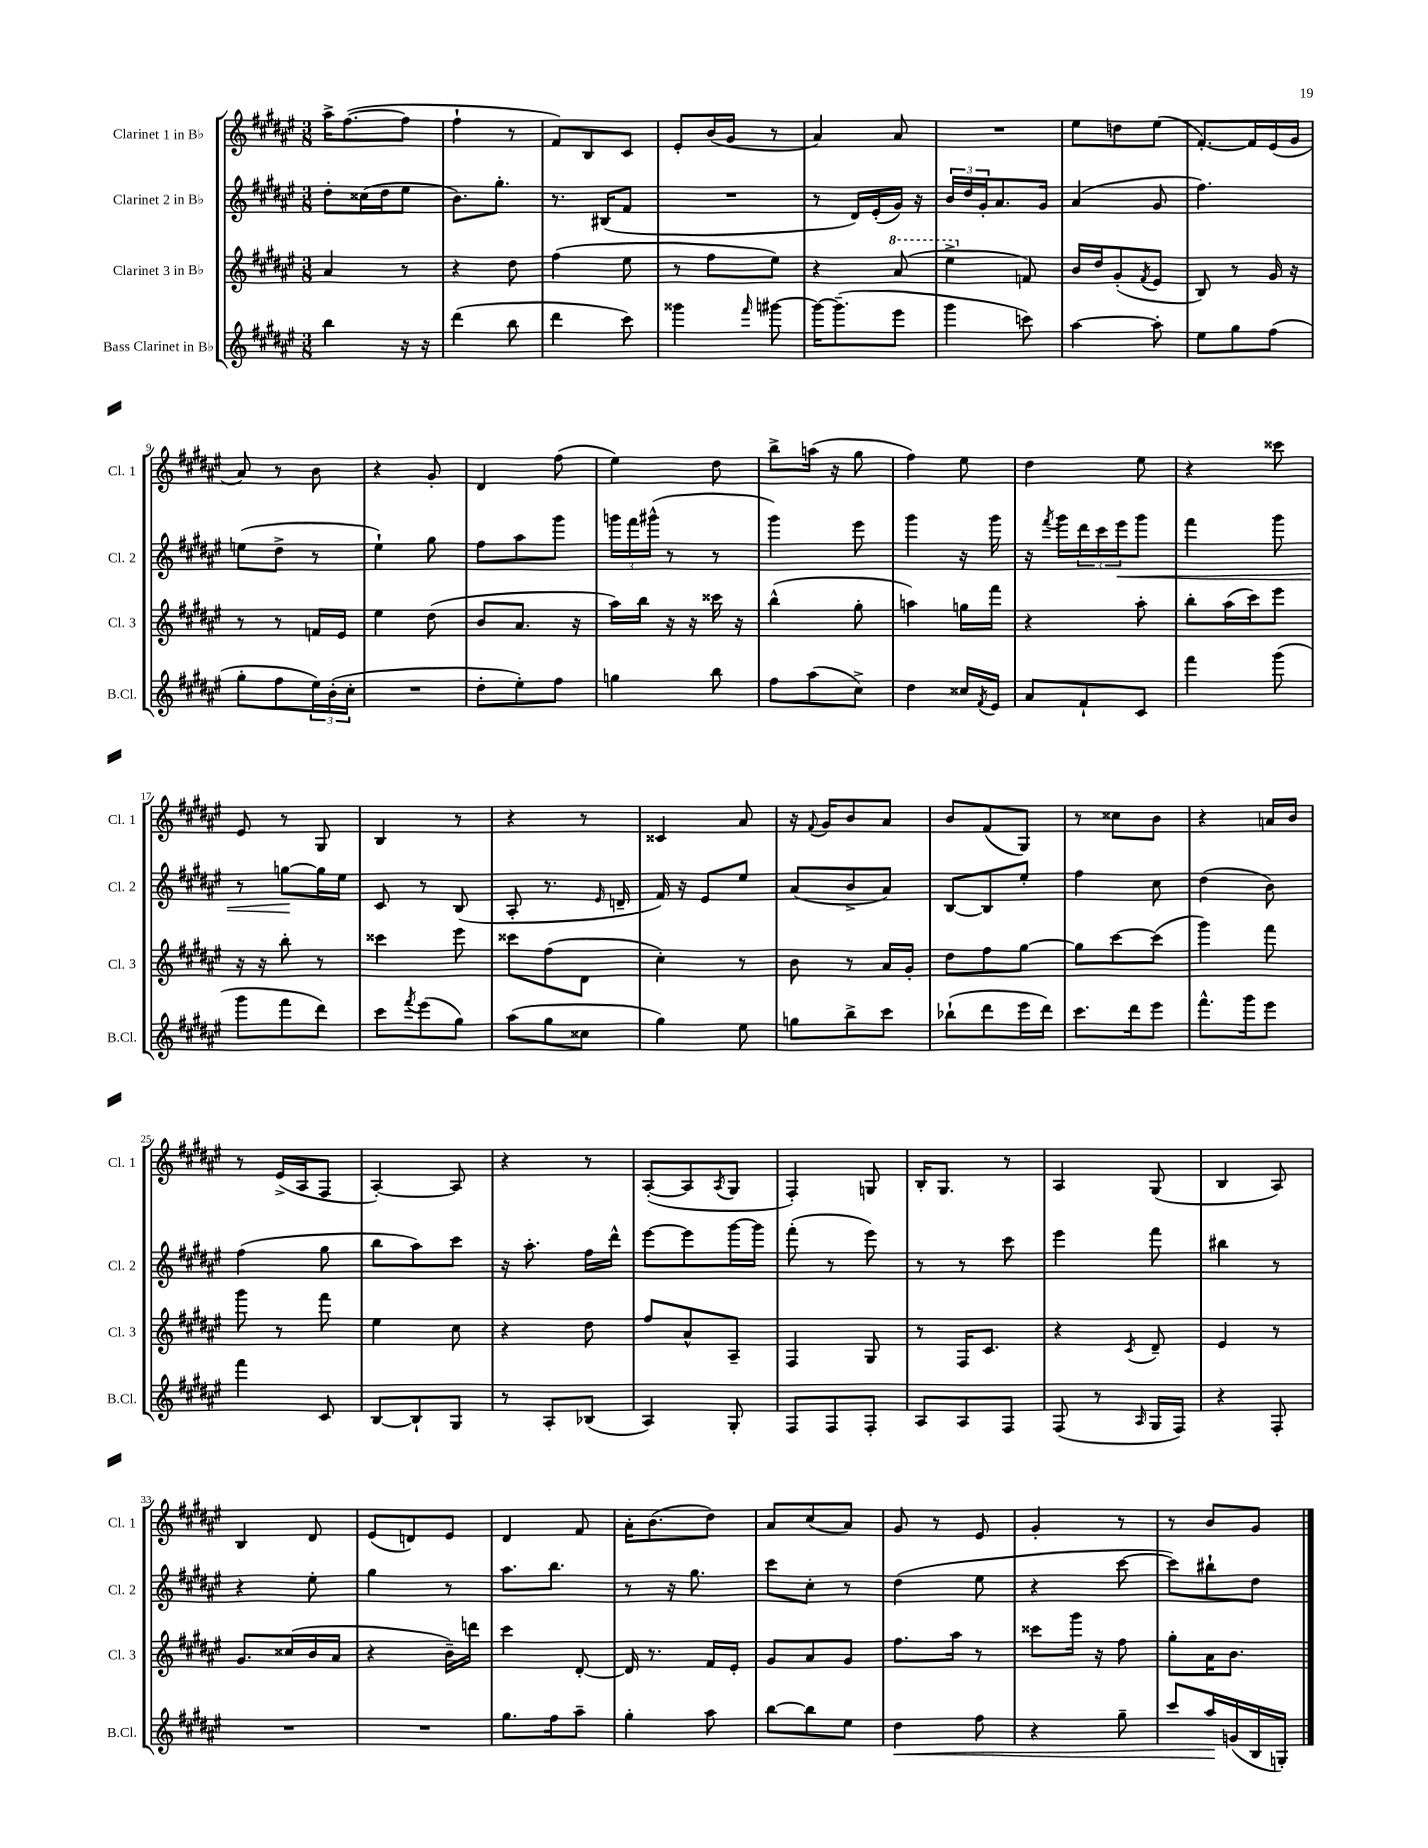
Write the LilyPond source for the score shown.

<<
\new StaffGroup <<
\new Staff = "s0" \with { instrumentName = "Clarinet 1 in Bb" shortInstrumentName = "Cl. 1" } {
    \clef treble \key fis \major \numericTimeSignature \time 3/8
    ais''16-> fis''8.~( fis''8 |
    fis''4-! r8 |
    fis'8) b8 cis'8 |
    eis'8-. b'16( gis'16 r8 |
    ais'4) ais'8 |
    R4. |
    eis''8 d''8 eis''8( |
    fis'8.~-.) fis'16 eis'16( gis'16 |
    ais'8) r8 b'8 |
    r4 gis'8-. |
    dis'4 fis''8( |
    eis''4) dis''8 |
    b''8-> a''16( r16 gis''8 |
    fis''4) eis''8 |
    dis''4 eis''8 |
    r4 cisis'''8 |
    eis'8 r8 gis8 |
    b4 r8 |
    r4 r8 |
    cisis'4 ais'8 |
    r16 \appoggiatura { fis'8 } gis'16 b'8 ais'8 |
    b'8 fis'8( gis8) |
    r8 cisis''8 b'8 |
    r4 a'16 b'16 |
    r8 eis'16->( ais16 fis8 |
    ais4~-.) ais8 |
    r4 r8 |
    ais8~-.( ais8 \acciaccatura { ais8 } gis8 |
    fis4-.) g8 |
    b16-. gis8. r8 |
    ais4 gis8( |
    b4 ais8) |
    b4 dis'8 |
    eis'8( d'8) eis'8 |
    dis'4 fis'8 |
    ais'16-. b'8.( dis''8) |
    ais'8 cis''8( ais'8) |
    gis'8 r8 eis'8 |
    gis'4-. r8 |
    r8 b'8 gis'8 \bar "|." |
}
\new Staff = "s1" \with { instrumentName = "Clarinet 2 in Bb" shortInstrumentName = "Cl. 2" } {
    \clef treble \key fis \major \numericTimeSignature \time 3/8
    dis''8-. cisis''16( dis''16 eis''8 |
    b'8.) gis''8.-. |
    r8. bis16( fis'8 |
    R4. |
    r8 dis'16) eis'16-.( gis'16) r16 |
    \tuplet 3/2 { b'16 dis''16 gis'16-. } ais'8. gis'16 |
    ais'4( gis'8 |
    fis''4.) |
    e''8( dis''8-> r8 |
    eis''4-!) gis''8 |
    fis''8 ais''8 gis'''8 |
    \tuplet 3/2 { g'''16 fis'''16 gis'''16-^( } r8 r8 |
    gis'''4) eis'''8 |
    gis'''4 r16 gis'''16 |
    r16 \acciaccatura { fis'''8 } gis'''16 \tuplet 3/2 { dis'''16 cis'''16 eis'''16\< } gis'''8 |
    fis'''4 gis'''8 |
    r8 g''8~\! g''16 eis''16 |
    cis'8 r8 b8( |
    ais8-. r8. \grace { eis'16 } d'16-- |
    fis'16) r16 eis'8 eis''8 |
    ais'8( b'8-> ais'8) |
    b8~ b8 eis''8-. |
    fis''4 cis''8 |
    dis''4( b'8) |
    fis''4( gis''8 |
    b''8 ais''8) cis'''8 |
    r16 ais''8.-. fis''16 dis'''16-^ |
    eis'''8~ eis'''8 gis'''16~ gis'''16 |
    fis'''8-.( r8 eis'''8) |
    r8 r8 cis'''8 |
    eis'''4 fis'''8 |
    bis''4 r8 |
    r4 eis''8-. |
    gis''4 r8 |
    ais''8. b''8. |
    r8 r16 gis''8. |
    cis'''8 cis''8-. r8 |
    dis''4( eis''8 |
    r4 cis'''8~ |
    cis'''8) bis''8-! dis''8 \bar "|." |
}
\new Staff = "s2" \with { instrumentName = "Clarinet 3 in Bb" shortInstrumentName = "Cl. 3" } {
    \clef treble \key fis \major \numericTimeSignature \time 3/8
    ais'4 r8 |
    r4 dis''8 |
    fis''4( eis''8 |
    r8 fis''8 eis''8) |
    r4 \ottava #1 ais''8( |
    eis'''4-> \ottava #0 f'8) |
    b'16 dis''16 gis'8-.( \acciaccatura { fis'8 } eis'8 |
    b8) r8 gis'16 r16 |
    r8 r8 f'16 eis'16 |
    eis''4 dis''8( |
    b'8 ais'8. r16 |
    ais''16) b''16 r16 r16 cisis'''16 r16 |
    b''4-^( gis''8-. |
    a''4) g''16 fis'''16 |
    r4 ais''8-. |
    b''8-. ais''16( cis'''16) eis'''8 |
    r16 r16 b''8-. r8 |
    cisis'''4 eis'''8 |
    cisis'''8 fis''8( dis'8 |
    cis''4-.) r8 |
    b'8 r8 ais'16 gis'16-. |
    dis''8 fis''8 gis''8~ |
    gis''8 cis'''8~ cis'''8( |
    gis'''4) fis'''8 |
    gis'''8 r8 fis'''8 |
    eis''4 cis''8 |
    r4 dis''8 |
    fis''8 ais'8-^ ais8-- |
    fis4 gis8 |
    r8 fis16 cis'8. |
    r4 \acciaccatura { cis'8 } dis'8-- |
    eis'4 r8 |
    gis'8. cisis''16( b'16 ais'16 |
    r4 b'16--) d'''16 |
    cis'''4 dis'8~-. |
    dis'16 r8. fis'16 eis'16-. |
    gis'8 ais'8 gis'8 |
    fis''8. ais''16 r8 |
    cisis'''8 gis'''16 r16 fis''8 |
    gis''8-. ais'16 b'8. \bar "|." |
}
\new Staff = "s3" \with { instrumentName = "Bass Clarinet in Bb" shortInstrumentName = "B.Cl." } {
    \clef treble \key fis \major \numericTimeSignature \time 3/8
    b''4 r16 r16 |
    dis'''4( b''8 |
    dis'''4 cis'''8) |
    gisis'''4 \grace { fis'''16 } gis'''8~ |
    gis'''16~ gis'''8.--( eis'''8 |
    gis'''4 c'''8) |
    ais''4~ ais''8-. |
    eis''8 gis''8 fis''8( |
    gis''8-. fis''8 \tuplet 3/2 { eis''16) b'16-.( cis''16-. } |
    R4. |
    dis''8-. eis''8-.) fis''8 |
    g''4 b''8 |
    fis''8 ais''8( cis''8->) |
    dis''4 cisis''16 \acciaccatura { fis'8 } eis'16 |
    ais'8 fis'8-! cis'8 |
    fis'''4 gis'''8( |
    gis'''8 fis'''8 dis'''8) |
    cis'''8 \acciaccatura { fis'''8 } eis'''8( gis''8) |
    ais''8( gis''8 cisis''8 |
    gis''4) eis''8 |
    g''8 b''8-> cis'''8 |
    bes''8-!( dis'''8 eis'''16 dis'''16) |
    cis'''8. dis'''16 eis'''8 |
    fis'''8.-^ gis'''16 eis'''8 |
    fis'''4 cis'8 |
    b8~ b8-! gis8 |
    r8 ais8-. bes8( |
    ais4) gis8-. |
    fis8 fis8 fis8-. |
    ais8 ais8 fis8 |
    fis8( r8 \grace { ais16 } gis16 fis16) |
    r4 fis8-. |
    R4. |
    R4. |
    gis''8. fis''16 ais''8-- |
    gis''4-. ais''8 |
    b''8~ b''8 eis''8 |
    dis''4\< fis''8 |
    r4 gis''8-- |
    cis'''8 ais''16\! g'16( b16 g16-.) \bar "|." |
}
>>
>>
